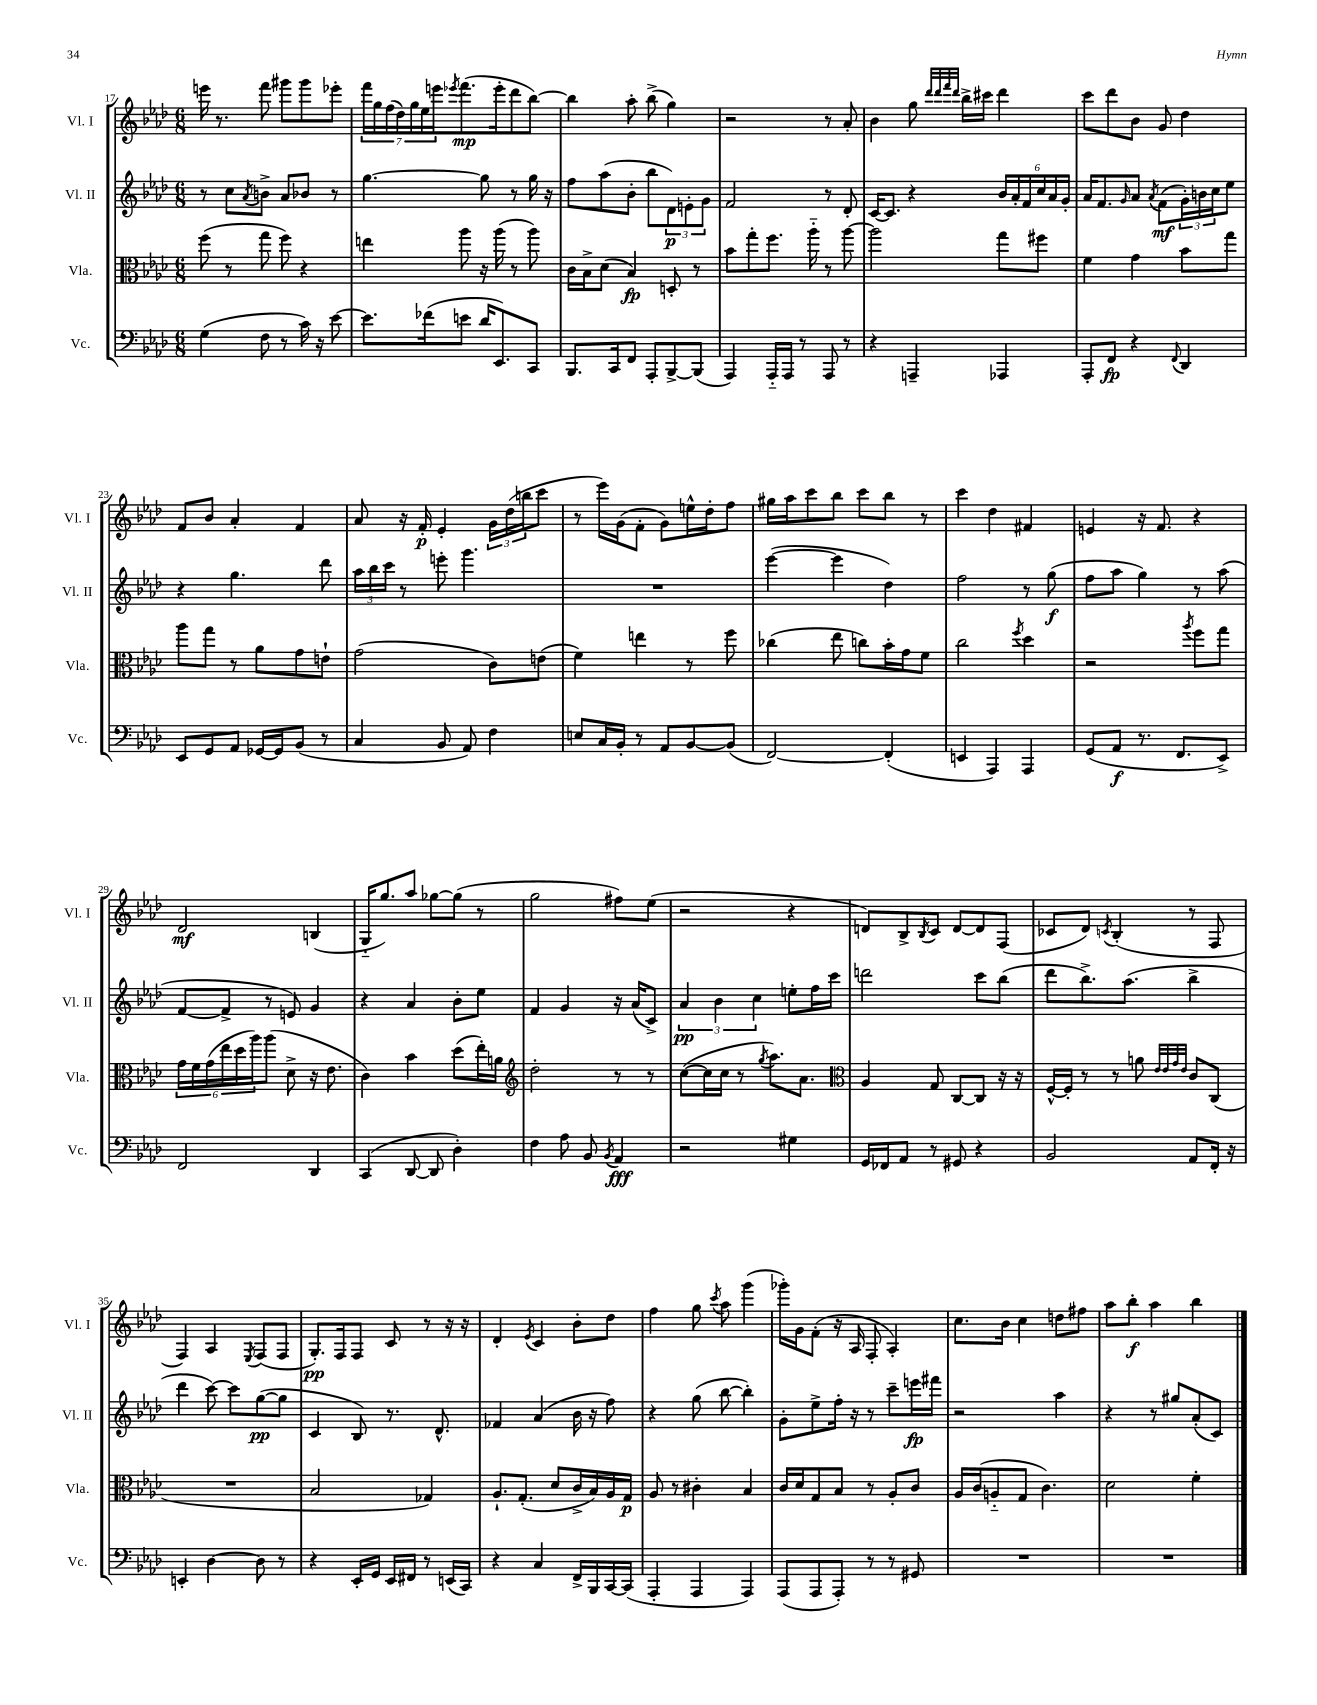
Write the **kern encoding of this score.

**kern	**kern	**kern	**kern
*staff4	*staff3	*staff2	*staff1
*clefF4	*clefC3	*clefG2	*clefG2
*k[b-e-a-d-]	*k[b-e-a-d-]	*k[b-e-a-d-]	*k[b-e-a-d-]
*M6/8	*M6/8	*M6/8	*M6/8
(4G\	(8ff\	8r	16eee\
.	.	.	8.r
.	8r	8cc\L	.
.	.	8qa-/	.
8F\	8gg\	8b^\J	8fff\
8r	8ff\)	8a-/L	8ggg#\L
16c\)	4r	8b-/J	8ggg#\
16r	.	.	.
[8e-\	.	8r	8eee-'\J
=	=	=	=
8.e-\]L	4ee\	[4.gg\	28fff\LL
.	.	.	28gg\
.	.	.	(28ff\
.	.	.	28dd-\)
.	.	.	28gg\
.	.	.	28ee-\
(16f-\k	.	.	.
.	.	.	28eee\J
.	.	.	8qeee-/
8e\J	8aa-\	.	(8.fff\
16d-/LK	16r	8gg\]	.
8.EE-/)	(16aa-\	.	16eee-'\k
.	8r	8r	8ddd-\
8CC/J	8aa-\)	16gg\	[8bb-\J)
.	.	16r	.
=	=	=	=
8.BBB-/L	16c\LL	8ff\L	4bb-\]
.	16B-^\J	.	.
.	(8d-\J	(8aa-\	.
16CC/k	.	.	.
8FF/J	4B-/)	8b-'\J	8aa-'\
8AAA-'/L	.	8bb-\L	(8bb-^\
[8BBB-^/	8D'/	12d-\)	4gg\)
.	.	12e'\	.
(8BBB-/]J	8r	.	.
.	.	12g\J	.
=	=	=	=
4AAA-/)	8b-\L	2f/	2r
.	8gg'\	.	.
16AAA-'~/LL	8.ff\J	.	.
16AAA-/JJ	.	.	.
8r	.	.	.
.	16aa-'~\	.	.
8AAA-/	8r	8r	8r
8r	[8aa-\	8d-'/	8a-'/
=	=	=	=
4r	2aa-\]	[16c/LK	4b-\
.	.	8.c/]J	.
4AAA~/	.	4r	8gg\
.	.	.	32qqddd-/LLL
.	.	.	32qqddd-/
.	.	.	32qqfff/
.	.	.	32qqddd-/JJJ
.	.	.	16bb-^\LL
.	.	.	16ccc#\JJ
4AAA-/	8gg\L	24b-/LL	4ddd-\
.	.	24a-'/	.
.	.	24f/	.
.	8ff#\J	24cc/	.
.	.	24a-/	.
.	.	24g'/JJ	.
=	=	=	=
8AAA-'/L	4f\	16a-/LK	8ccc\L
.	.	8.f/	.
8FF/J	.	.	8ddd-\
.	.	16qqg/	.
4r	4g\	8a-/J	8b-\J
.	.	8qa-/	.
.	.	(8f\L	8g/
8qqFF/	.	.	.
4DD-/	8b-\L	24g'\L)	4dd-\
.	.	24b\	.
.	.	24cc\J	.
.	8gg\J	8ee-\J	.
=	=	=	=
8EE-/L	8aa-\L	4r	8f/L
8GG/	8gg\J	.	8b-/J
8AA-/J	8r	4.gg\	4a-'/
[16GG-/LL	8a-\L	.	.
16GG-/]J	.	.	.
(8BB-/J	8g\	.	4f/
8r	8e`\J	8ddd-\	.
=	=	=	=
4C/	(2g\	24aa-\LL	8a-/
.	.	24bb-\	.
.	.	24ccc\JJ	.
.	.	8r	16r
.	.	.	16f'/
8BB-/	.	8eee'\	4e-'/
8AA-/)	.	4.ggg\	.
4F\	8c\L)	.	24g\LL
.	.	.	(24dd-\
.	.	.	24bb\J
.	(8e\J	.	8ccc\J
=	=	=	=
8E/L	4f\)	2.r	8r
16C/L	.	.	16eee-\LL)
16BB-'/JJ	.	.	(16g\J
8r	4ee\	.	8f'\J
8AA-/L	.	.	8g\L)
[8BB-/	8r	.	16ee^^\L
.	.	.	16dd-'\J
(8BB-/]J	8ff\	.	8ff\J
=	=	=	=
[2FF/)	(4cc-\	([4eee-\	16gg#\LL
.	.	.	16aa-\J
.	.	.	8ccc\
.	8ee-\	4eee-\]	8bb-\J
.	8cc\L)	.	8ccc\L
(4FF'/]	16b-'\L	4dd-\)	8bb-\J
.	16g\J	.	.
.	8f\J	.	8r
=	=	=	=
4EE/	2cc\	2ff\	4ccc\
4AAA-/)	.	.	4dd-\
.	8qff/	.	.
4AAA-/	4dd-\	8r	4f#/
.	.	(8gg\	.
=	=	=	=
(8GG/L	2r	8ff\L	4e/
8AA-/J	.	8aa-\J	.
8.r	.	4gg\)	16r
.	.	.	8.f/
8.FF/L	.	.	.
.	8qaa-/	.	.
.	8ff\L	8r	4r
8EE-^/J)	8gg\J	(8aa-\	.
=	=	=	=
2FF/	24g\LL	[8f/L	2d-/
.	24f\	.	.
.	(24g\	.	.
.	24ee-\	8f^/]J	.
.	24dd-\	.	.
.	24aa-\J)	.	.
.	(8aa-\J	8r	.
.	8d-^\	8e/)	.
4DD-/	16r	4g/	(4B/
.	8.e-\	.	.
=	=	=	=
(4CC/	4c\)	4r	16G'~/LK
.	.	.	8.gg/)
[8DD-/	4b-\	4a-/	8aa-/J
8DD-/]	.	.	[8gg-\L
4D-'\)	(8dd-\L	8b-'\L	(8gg-\]J
.	16ee-'\L)	8ee-\J	8r
.	16a\JJ	.	.
=	=	=	=
*	*clefG2	*	*
4F\	2dd-'\	4f/	2gg\
8A-\	.	4g/	.
8BB-/	.	.	.
8qBB-/	.	.	.
4AA-/	8r	16r	8ff#\L)
.	.	(16a-/LK	.
.	8r	8c^/J)	(8ee-\J
=	=	=	=
2r	([8cc\L	6a-/	2r
.	16cc\]L	.	.
.	.	6b-\	.
.	16cc\JJ	.	.
.	8r	.	.
.	.	6cc\	.
.	8qgg/	.	.
.	8.aa-\L)	.	.
4G#\	.	8ee'\L	4r
.	8.a-\J	.	.
.	.	16ff\L	.
.	.	16ccc\JJ	.
=	=	=	=
*	*clefC3	*	*
16GG/LL	4A-/	2ddd\	8d/L)
16FF-/J	.	.	.
8AA-/J	.	.	8B-^/
.	.	.	8qB-/
8r	8G/	.	8c/J
8GG#/	[8C/L	.	[8d/L
4r	8C/]J	8ccc\L	8d/]
.	16r	(8bb-\J	(8F/J
.	16r	.	.
=	=	=	=
2BB-/	[16F^^/LL	8ddd-\L	8c-/L
.	16F'/]JJ	.	.
.	8r	8.bb-^\)	8d-/J)
.	.	.	8qc/
.	8r	.	(4B-'/
.	.	(8.aa-\J	.
.	8a\	.	.
.	32qqe-/LLL	.	.
.	32qqe-/	.	.
.	32qqg/	.	.
.	32qqe-/JJJ	.	.
8AA-/L	8c/L	4bb-^\	8r
16FF'/Jk	(8C/J	.	8F/
16r	.	.	.
=	=	=	=
4EE'/	2.r	4ddd-\	4F/)
[4D-\	.	[8ccc\)	4A-/
.	.	8ccc\]L	.
.	.	.	8qE-/
8D-\]	.	([8gg\	(8F/L
8r	.	8gg\]J	8F/J
=	=	=	=
4r	2B-/	4c/	8.G'/L)
.	.	.	16F/k
16EE-'/LL	.	8B-/)	8F/J
16GG/JJ	.	.	.
16EE-/LL	.	8.r	8c/
16FF#/JJ	.	.	.
8r	4G-/)	.	8r
.	.	8.d-^^/	.
(16EE/LL	.	.	16r
16CC/JJ)	.	.	16r
=	=	=	=
4r	8.A-`/L	4f-/	4d-'/
.	(8.G'/J	.	.
.	.	.	8qe-/
4C/	.	(4a-/	4c/
.	8d-/L	.	.
16FF^/LL	16c^/L	16b-\	8b-'\L
16BBB-/	16B-/)	16r	.
[16CC/	16A-/	8ff\)	8dd-\J
(16CC/]JJ	16G/JJ	.	.
=	=	=	=
4AAA-'/	8A-/	4r	4ff\
.	8r	.	.
4AAA-/	4c#'\	(8gg\	8gg\
.	.	.	8qccc/
.	.	[8bb-\	8aa-\
4AAA-/)	4B-/	4bb-'\])	(4ggg\
=	=	=	=
(8AAA-/L	16c/LL	8g'\L	16ggg-'\LL)
.	16d-/J	.	16g\J
8AAA-/	8G/	8ee-^\	(8f'\J
8AAA-'/J)	8B-/J	16ff'\Jk	16r
.	.	16r	16A-/
8r	8r	8r	8F'/
8r	8A-'/L	8ccc~\L	4A-'/)
8GG#/	8c/J	16eee\L	.
.	.	16fff#\JJ	.
=	=	=	=
2.r	16A-/LL	2r	8.cc\L
.	(16c/J	.	.
.	8A'~/	.	.
.	.	.	16b-\Jk
.	8G/J	.	4cc\
.	4.c\)	.	.
.	.	4aa-\	8dd\L
.	.	.	8ff#\J
=	=	=	=
2.r	2d-\	4r	8aa-\L
.	.	.	8bb-'\J
.	.	8r	4aa-\
.	.	8gg#/L	.
.	4f'\	(8a-'/	4bb-\
.	.	8c/J)	.
==	==	==	==
*-	*-	*-	*-
